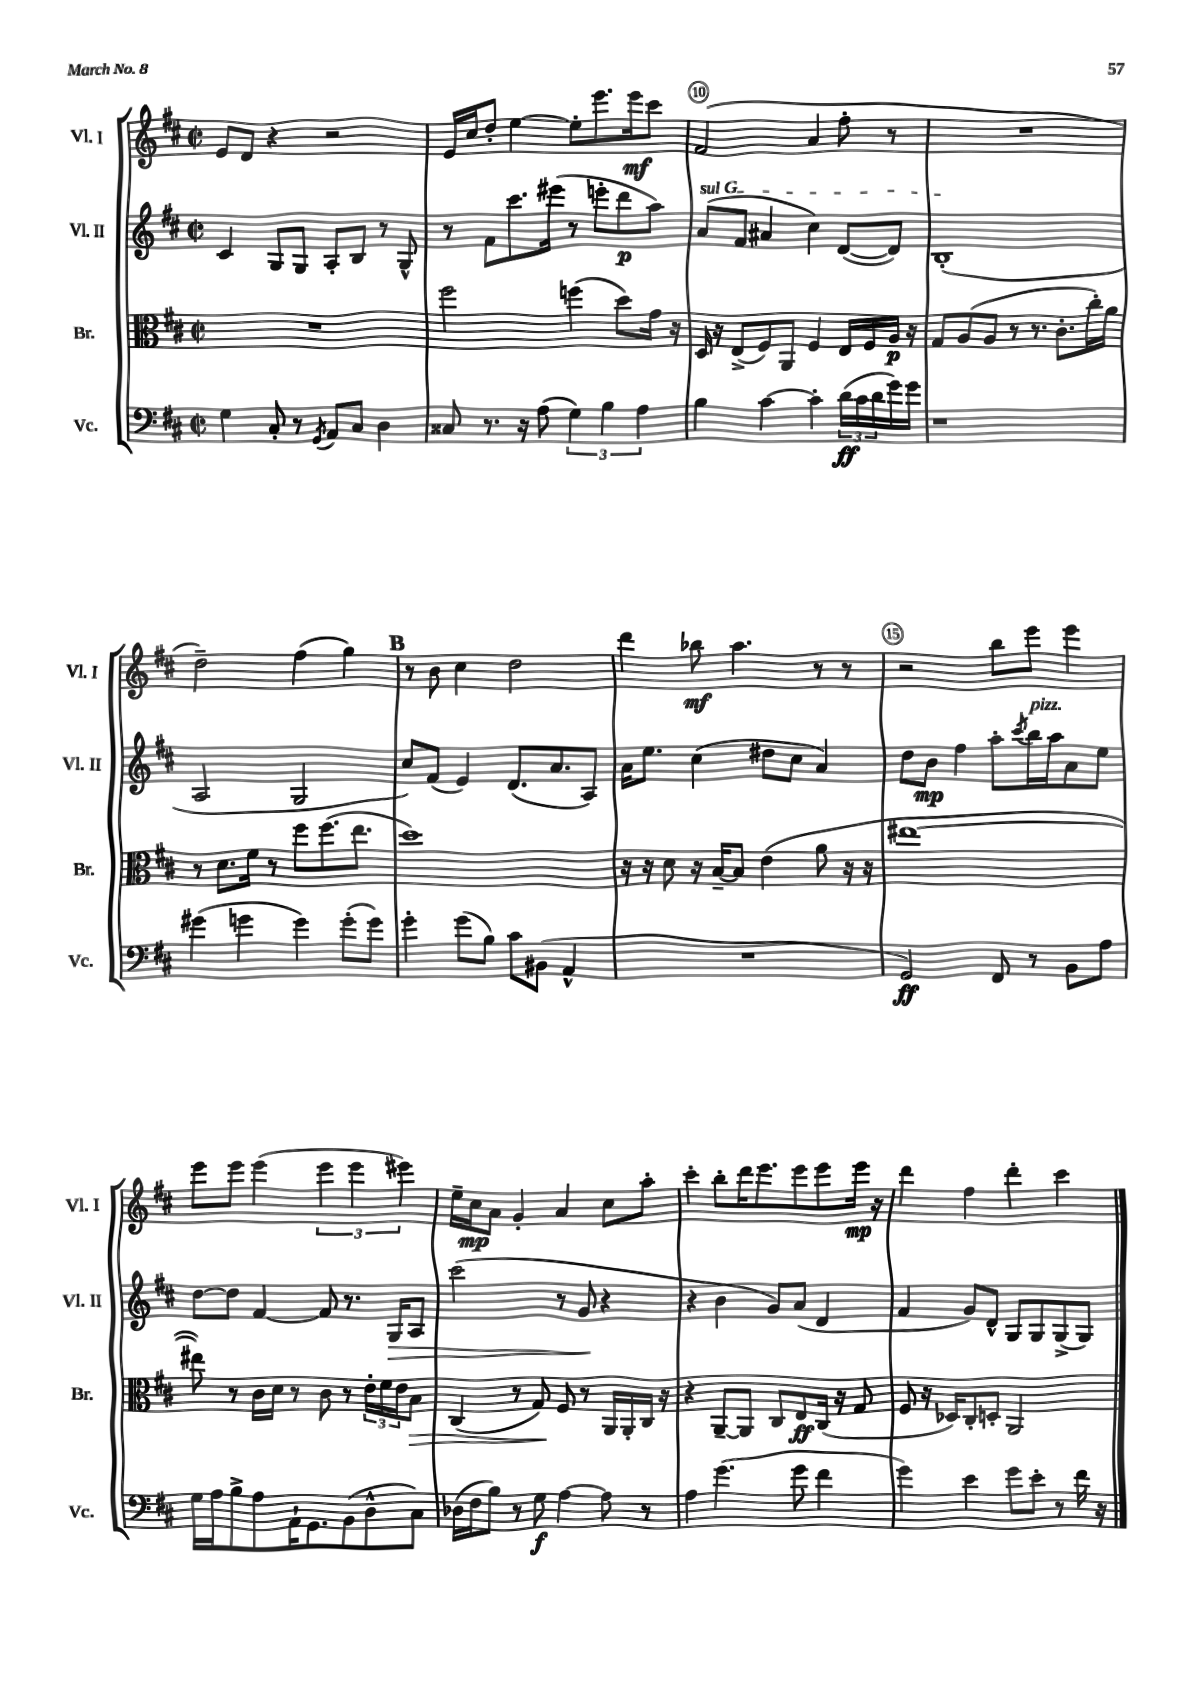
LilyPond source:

<<
\new StaffGroup <<
\new Staff = "s0" \with { instrumentName = "Vl. I" shortInstrumentName = "Vl. I" } {
    \clef treble \key d \major \defaultTimeSignature \time 2/2
    e'8 d'8 r4 r2 |
    e'16 cis''16 d''8-. e''4~ e''8-. e'''8. e'''16\mf cis'''8 |
    fis'2( a'4 fis''8-. r8 |
    R1 |
    d''2--) fis''4( g''4) |
    \mark \markup { \bold "B" } r8 b'8 cis''4 d''2 |
    d'''4 bes''8\mf a''4. r8 r8 |
    r2 b''8 e'''8 e'''4 |
    e'''8 e'''8 e'''4( \tuplet 3/2 { e'''4 e'''4 eis'''4) } |
    e''16-- cis''16\mp a'8 g'4-. a'4 cis''8 a''8-. |
    cis'''4-. b''8-. d'''16 e'''8. e'''8 e'''8 e'''16\mp r16 |
    d'''4 fis''4 d'''4-. cis'''4 \bar "|." |
}
\new Staff = "s1" \with { instrumentName = "Vl. II" shortInstrumentName = "Vl. II" } {
    \clef treble \key d \major \defaultTimeSignature \time 2/2
    cis'4 g8 g8 a8-. b8 r8 g8-^ |
    r8 fis'8 cis'''8. eis'''16( r8 e'''8-. d'''8\p a''8) |
    \once \override TextSpanner.bound-details.left.text = \markup { \italic "sul G" } a'8\startTextSpan( fis'8 ais'4 cis''4) d'8~( d'8) |
    b1-.\stopTextSpan( |
    a2 g2 |
    \mark \markup { \bold "B" } cis''8) fis'8( e'4) d'8.( a'8. a8) |
    a'16 e''8. cis''4( dis''8 cis''8 a'4) |
    d''8 b'8\mp fis''4 a''8-. \acciaccatura { cis'''8 } b''16^\markup { \italic "pizz." } a''16 a'8 e''8 |
    d''8~ d''8 fis'4~ fis'8 r8. g16\> a8 |
    cis'''2( r8 g'8\! r4 |
    r4 b'4 g'8) a'8( d'4 |
    fis'4 g'8) d'8-^ g8 g8 g8->( g8) \bar "|." |
}
\new Staff = "s2" \with { instrumentName = "Br." shortInstrumentName = "Br." } {
    \clef alto \key d \major \defaultTimeSignature \time 2/2
    R1 |
    fis''2 f''4( d''8) g'16 r16 |
    d16 r16 e8->( fis8) a,8 fis4 e16 fis16 a16\p r16 |
    g8 a8( a8 r8 r8. cis'8.-. cis''16-.) a'16 |
    r8 d'8. fis'16 r8 fis''8 fis''8.( e''8. |
    \mark \markup { \bold "B" } d''1) |
    r16 r16 d'8 r16 b16~-- b8 e'4( a'8 r16 r16 |
    eis''1~ |
    eis''8) r8 cis'16 d'16 r8 cis'8 r8 \tuplet 3/2 { e'16-. fis'16 e'16 } b8\> |
    cis4( r8 g8\!) fis8 r8 a,16 a,16-. cis16 r16 |
    r4 a,8~-- a,8 cis8 e8\ff cis16( r16 g8 |
    fis8 r16 des16) cis8-. d8-. a,2 \bar "|." |
}
\new Staff = "s3" \with { instrumentName = "Vc." shortInstrumentName = "Vc." } {
    \clef bass \key d \major \defaultTimeSignature \time 2/2
    g4 cis8-. r8 \acciaccatura { g,8 } a,8 cis8 d4 |
    cisis8 r8. r16 a8( \tuplet 3/2 { g4) b4 a4 } |
    b4 cis'4~ cis'4-. \tuplet 3/2 { d'16\ff( cis'16 d'16 } g'16) g'16 |
    r1 |
    gis'4( g'4 g'4) g'8-.( g'8) |
    \mark \markup { \bold "B" } g'4-. g'8( b8) cis'8 bis,8( a,4-^ |
    R1 |
    g,2\ff) fis,8 r8 b,8 a8 |
    g16 a16 b8-> a8 a,16-! g,8. b,8( d8-^ cis8) |
    des16( fis16 b8) r8 g8\f a4~ a8 r8 |
    a4 g'4.( g'8 fis'4 |
    g'4) e'4 g'8 e'8-. r8 fis'16 r16 \bar "|." |
}
>>
>>
\layout { \context { \Score currentBarNumber = #8 \override BarNumber.break-visibility = ##(#f #t #t) barNumberVisibility = #(every-nth-bar-number-visible 5) \override BarNumber.stencil = #(make-stencil-circler 0.1 0.3 ly:text-interface::print) } }
